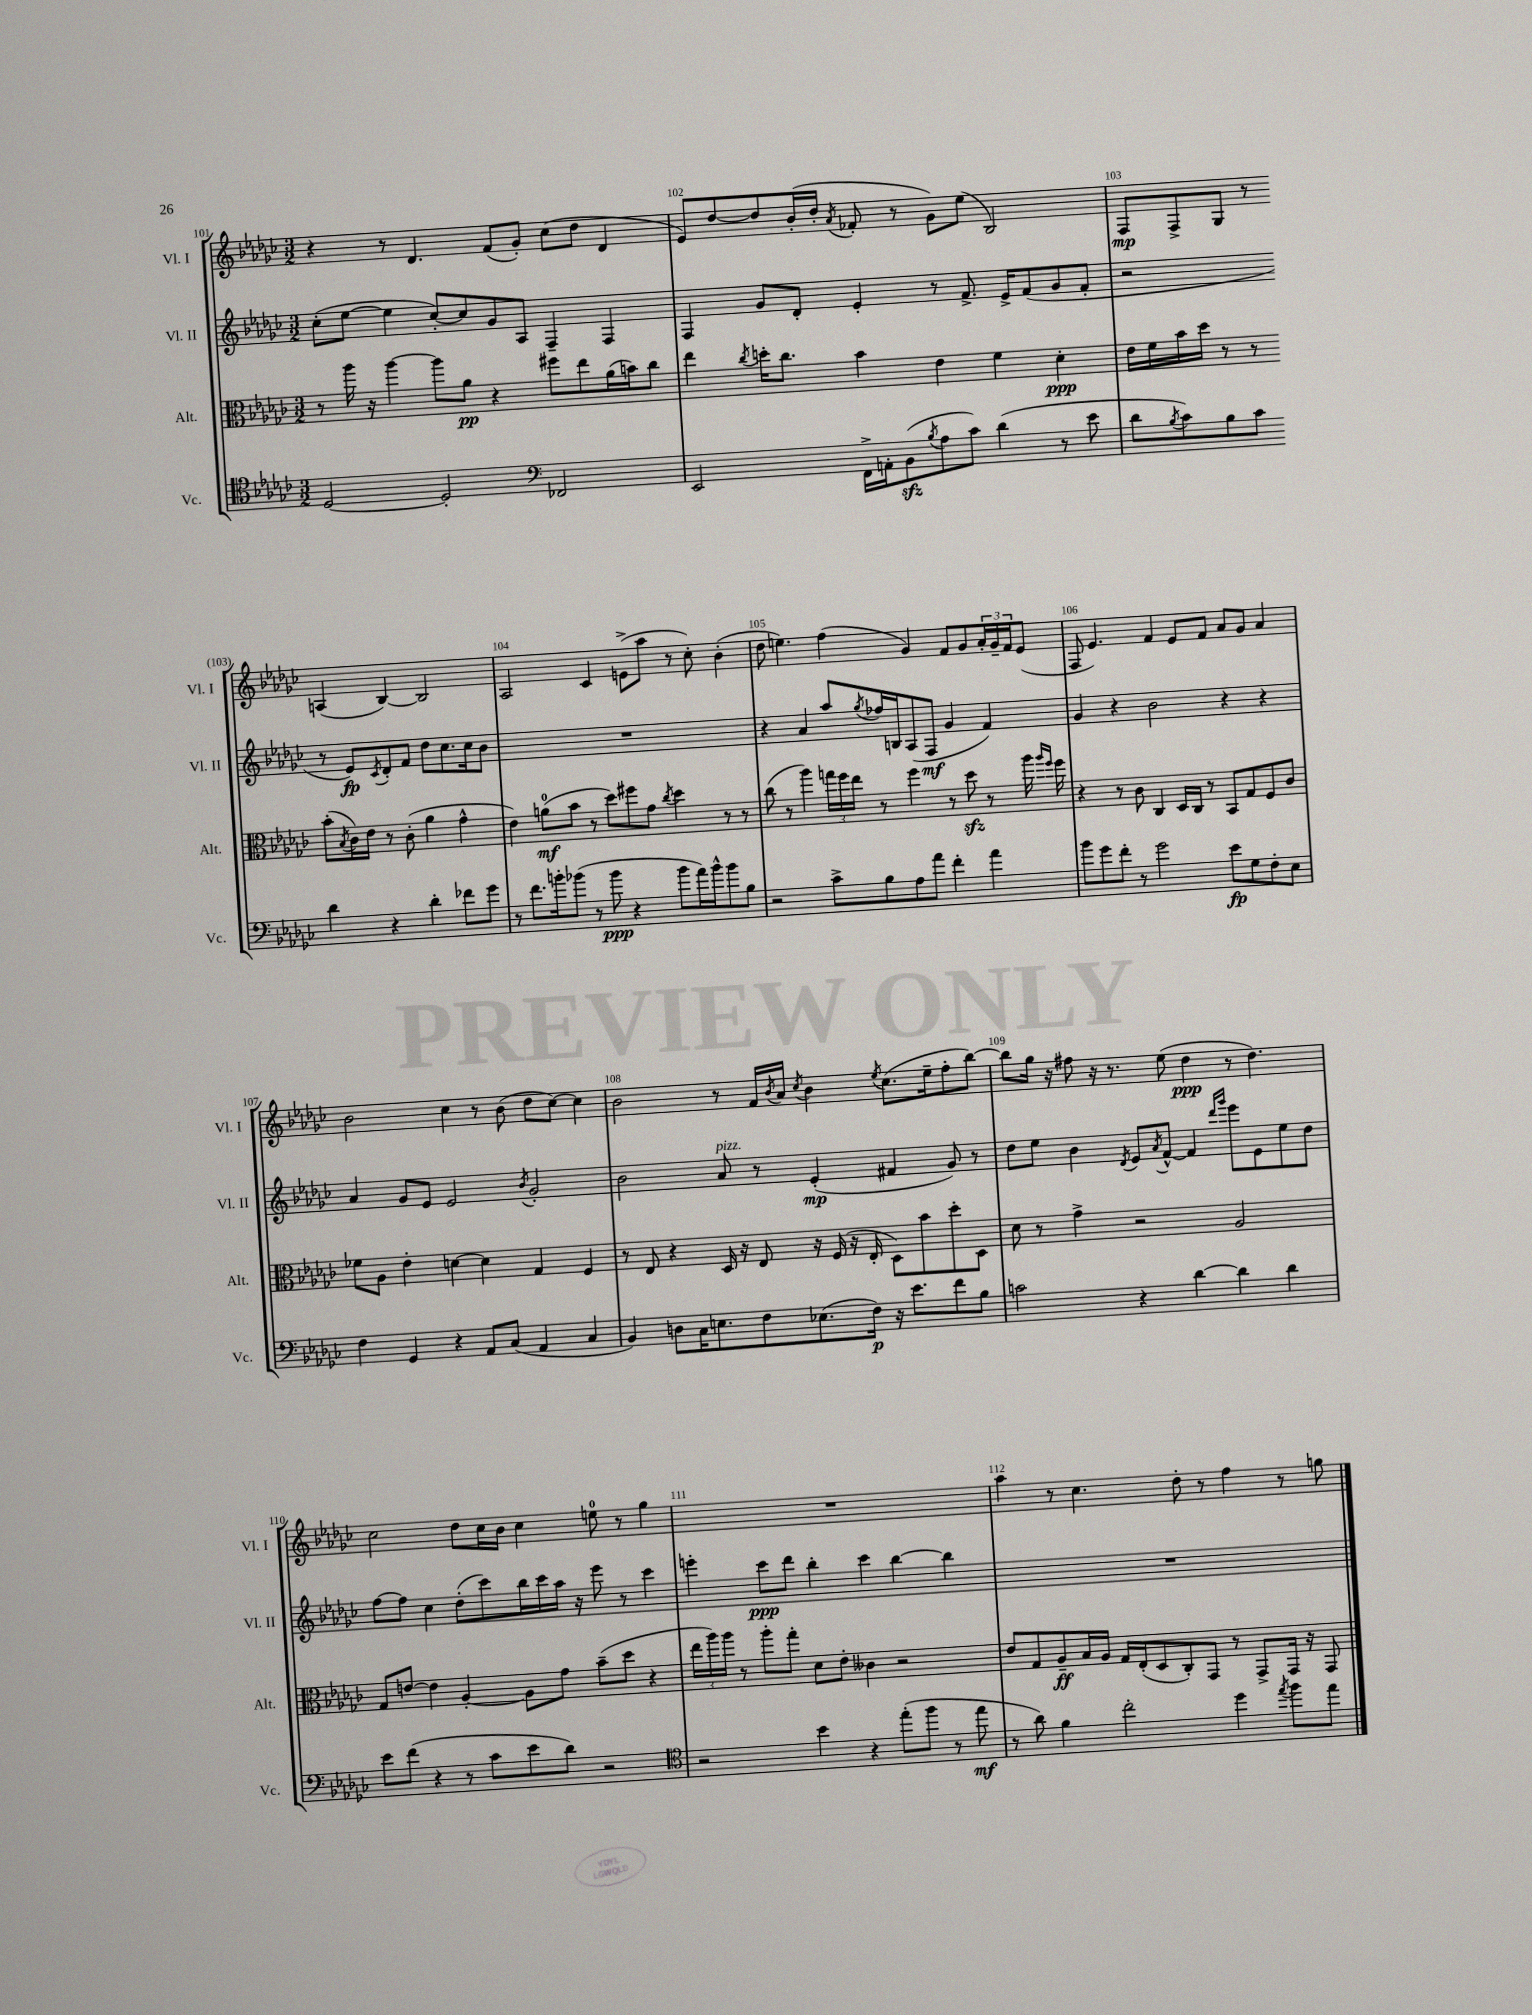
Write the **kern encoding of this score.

**kern	**kern	**kern	**kern
*staff4	*staff3	*staff2	*staff1
*clefC4	*clefC3	*clefG2	*clefG2
*k[b-e-a-d-g-c-]	*k[b-e-a-d-g-c-]	*k[b-e-a-d-g-c-]	*k[b-e-a-d-g-c-]
*M3/2	*M3/2	*M3/2	*M3/2
[2D-	8r	(8cc-'	4r
.	16aa-	[8ee-	.
.	16r	.	.
.	[4aa-	4ee-]	8r
.	.	.	4.d-
2D-']	8aa-]	[8cc-')	.
.	8a-	8cc-]	.
.	4r	8g-	(8f
.	.	8A-	8g-')
*clefF4	*	*	*
2FF-	8ff#	4F~	(8cc-
.	8ee-	.	8dd-
.	(16a-	4F	4d-
.	16b)	.	.
.	8cc-	.	.
=	=	=	=
2EE-	4ee-	4F	8e-)
.	.	.	[8dd-
.	8qcc-	.	.
.	16dd'	8g-	8dd-]
.	8.cc-	.	.
.	.	8d-'	(16b-'
.	.	.	16dd-'
.	.	.	8qa-
16FF^	4b-	4e-'	8f-'
16AA'	.	.	.
(8BB-	.	.	8r
8qB-	.	.	.
8A-	4e-	8r	8g-)
8c-)	.	8.f^	(8ee-
(4d-	4f	.	2B-)
.	.	16e-^	.
.	.	(8f	.
8r	4d-'	8g-	.
8e-	.	8f'	.
=	=	=	=
8d-	16e-	2r	8F
.	16f	.	.
8qB-	.	.	.
8c-)	16b-	.	8F^
.	16dd-	.	.
8B-	8r	.	8G-
8c-	8r	.	8r
4d-	(8b-'	8r	(4A
.	8qB-	.	.
.	16c-)	8e-)	.
.	16e-	.	.
.	.	8qc-	.
4r	8r	8d-'	[4B-)
.	(8c-'	8f	.
4d-'	4a-	8dd-	2B-]
.	.	8.cc-	.
8f-	4g-^^	.	.
.	.	16cc-	.
8g-	.	8b-	.
=	=	=	=
8r	4e-)	1.r	2A-
8.f	.	.	.
.	(8a	.	.
16b'	.	.	.
(8b-	8b-	.	.
8r	8r	.	4c-
8b-	8dd-)	.	.
4r	8ff#	.	(8e^
.	8g-	.	8aa-
.	8qcc-	.	.
8b-	4dd-	.	8r
16a-)	.	.	8cc-')
16b-^^	.	.	.
8b-	8r	.	(4b-'
8B-	8r	.	.
=	=	=	=
2r	(8cc-	4r	8dd-
.	8r	.	4.ee)
.	4aa-)	4a-	.
8c-^	24gg	8aa-	(4ff
.	24ff	.	.
.	24ee-	.	.
.	.	8qgg-	.
8B-	8r	16ff-	.
.	.	16B	.
8A-	4ff	(8A-	4g-)
8a-	.	8F	.
4f'	8r	4g-	8f
.	8dd-	.	8g-
4a-	8r	4f)	24a-'
.	.	.	24g-~
.	.	.	24f
.	16aa-	.	(8e-
.	16qqaa-	.	.
.	16qqff	.	.
.	16ff	.	.
=	=	=	=
8b-	4r	4g-	8F
8g-	.	.	4.e-)
8f'	8r	4r	.
8r	8c-	.	.
2g-	4C-	2b-	4f
.	16D-	.	8e-
.	16C-	.	.
.	8r	.	8f
8e-	8BB-	4r	8a-
8G-	8G-	.	8g-
8F'	8F	4r	4a-
8E-	8c-	.	.
=	=	=	=
4F	8f-	4a-	2b-
.	8A-	.	.
4GG-	4e-'	8g-	.
.	.	8e-	.
4r	[4d	2e-	4cc-
8AA-	4d]	.	8r
(8C-	.	.	(8b-
.	.	8qb-	.
4AA-	4G-	2g-'	8dd-
.	.	.	[8cc-)
4C-	4F	.	4cc-]
=	=	=	=
4BB-)	8r	2b-	2b-
.	8E-	.	.
8D	4r	.	.
16C-	.	.	.
8.E	.	.	.
.	16D-	8a-	8r
.	16r	.	.
8F	8E-	8r	16f
.	.	.	8qb-
.	.	.	16a-
.	.	.	8qcc-
(8.E-	16r	(4e-'	4b-
.	(16F	.	.
.	16r	.	.
16F)	16E-'	.	.
.	.	.	8qee-
16r	8D-)	4f#	(8.cc-
8.e-	.	.	.
.	8b-	.	.
.	.	.	16ee-~
8f	8dd-'	8g-)	8ff'
8B-	8D-	8r	[8bb-)
=	=	=	=
2c	8d-	8dd-	8bb-]
.	8r	8ee-	16gg-
.	.	.	16r
.	4g-^	4b-	8ff#
.	.	.	16r
.	.	.	8.r
.	.	8qd-	.
4r	2r	8e-	.
.	.	8qa-	.
.	.	[8f^^	(8ee-
[4d-	.	4f]	4dd-
.	.	16qqddd-	.
.	.	16qqggg-	.
4d-]	2A-	8eee-	8r
.	.	8e-	4.dd-)
4d-	.	8ee-	.
.	.	8dd-	.
=	=	=	=
8e-	8G-	[8ff	2cc-
(8f	[8e	8ff]	.
4r	4e]	4cc-	.
8r	[4A-'	(8dd-'	8dd-
8c-	.	8ccc-)	16cc-
.	.	.	16b-
8e-	8A-]	16bb-	4cc-
.	.	16ccc-	.
8d-)	8g-	16aa-	.
.	.	16r	.
2r	(8b-~	8eee-	8ee
.	8dd-	8r	8r
.	4r	4ccc-	4gg-
=	=	=	=
*clefC4	*	*	*
2r	24ee-	4eee'	1.r
.	24aa-)	.	.
.	24aa-	.	.
.	8r	.	.
.	8aa-'	8ccc-	.
.	8gg-'	8ddd-	.
4b-	8d-	4bb-'	.
.	8e-'	.	.
4r	4c--	4ccc-	.
(8ee-'	2r	[4bb-	.
8ff	.	.	.
8r	.	4bb-]	.
8ee-	.	.	.
=	=	=	=
8r	8e-	1.r	4aa-
8a-)	8G-	.	.
4f	8A-~	.	8r
.	16B-	.	4.cc-
.	16A-	.	.
2cc-'	16G-	.	.
.	(16E-'	.	.
.	8D-	.	.
.	8C-')	.	8dd-'
.	8GG-	.	8r
4dd-	8r	.	4ff
.	8GG-^	.	.
8qee-	.	.	.
8ff	16GG-	.	8r
.	16r	.	.
8ee-	8GG-	.	8gg
==	==	==	==
*-	*-	*-	*-
